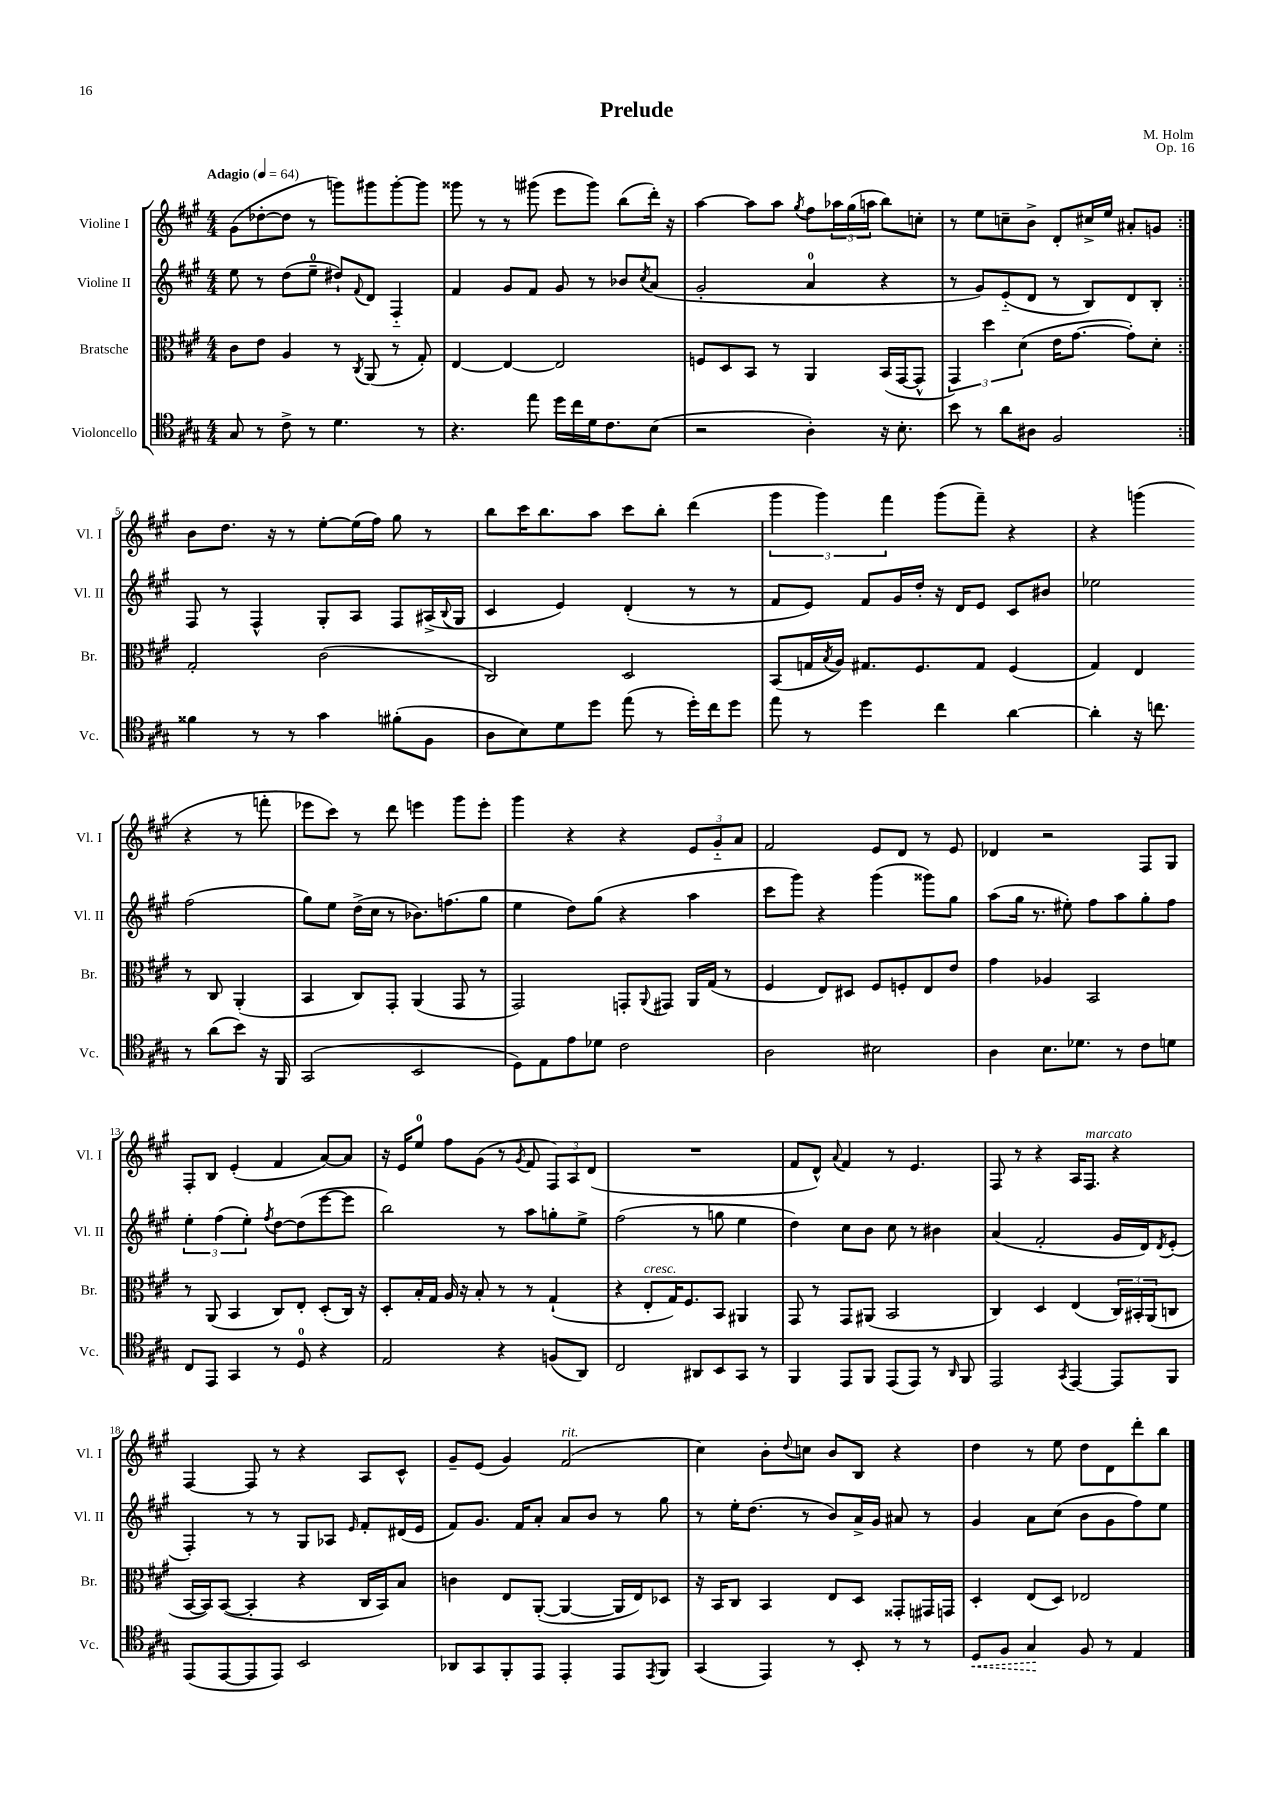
\header { title = "Prelude" composer = "M. Holm" opus = "Op. 16" }
<<
\new StaffGroup <<
\new Staff = "s0" \with { instrumentName = "Violine I" shortInstrumentName = "Vl. I" } {
    \clef treble \key a \major \numericTimeSignature \time 4/4 \tempo "Adagio" 4 = 64
    \repeat volta 2 { gis'8( des''8~-. des''8 r8 g'''8) gis'''8 gis'''8~-. gis'''8 |
    gisis'''8 r8 r8 gis'''8( e'''8 gis'''8) b''8( d'''16-.) r16 |
    a''4~ a''8 a''8 \acciaccatura { gis''8 } fis''8 \tuplet 3/2 { aes''16 gis''16( a''16 } b''8) c''8-. |
    r8 e''8 c''8-- b'8-> d'8-. cis''16-> e''16 ais'8-. g'8 | }
    b'8 d''8. r16 r8 e''8~-. e''16( fis''16) gis''8 r8 |
    b''8 cis'''16 b''8. a''8 cis'''8 b''8-. d'''4( |
    \tuplet 3/2 { gis'''4 gis'''4) fis'''4 } gis'''8( fis'''8--) r4 |
    r4 g'''4( r4 r8 f'''8-. |
    ees'''8 cis'''8) r8 d'''8 e'''4 gis'''8 e'''8-. |
    gis'''4 r4 r4 \tuplet 3/2 { e'8 gis'8-_ a'8 } |
    fis'2 e'8 d'8 r8 e'8 |
    des'4 r2 fis8 gis8 |
    fis8-. b8 e'4-.( fis'4 a'8~) a'8 |
    r16 e'16 e''8-0 fis''8 gis'8( r8 \acciaccatura { gis'8 } fis'8 \tuplet 3/2 { fis8) a8 d'8( } |
    R1 |
    fis'8 d'8-^) \appoggiatura { a'8 } fis'4 r8 e'4. |
    fis8 r8 r4 a16 fis8.^\markup { \italic "marcato" } r4 |
    fis4~ fis8 r8 r4 a8 cis'8-^ |
    gis'8-- e'8( gis'4) fis'2^\markup { \italic "rit." }( |
    cis''4) b'8-. \appoggiatura { d''8 } c''8 b'8 b8 r4 |
    d''4 r8 e''8 d''8 d'8 d'''8-. b''8 \bar "|." |
}
\new Staff = "s1" \with { instrumentName = "Violine II" shortInstrumentName = "Vl. II" } {
    \clef treble \key a \major \numericTimeSignature \time 4/4
    \repeat volta 2 { e''8 r8 d''8( e''8-0-- dis''8-!) \appoggiatura { fis'8 } d'8 fis4-_ |
    fis'4 gis'8 fis'8 gis'8 r8 bes'8 \acciaccatura { cis''8 } a'8( |
    gis'2-. a'4-0 r4 |
    r8 gis'8) e'8-_( d'8 r8 b8) d'8 b8-. | }
    fis8 r8 fis4-^ gis8-. a8 fis8 ais16->( \appoggiatura { b8 } gis16 |
    cis'4 e'4) d'4-.( r8 r8 |
    fis'8 e'8) fis'8 gis'16 d''16-. r16 d'16 e'8 cis'8 bis'8 |
    ees''2 fis''2( |
    gis''8) e''8 d''16->( cis''16 r8 bes'8.) f''8.( gis''8 |
    e''4 d''8) gis''8( r4 a''4 |
    cis'''8 gis'''8) r4 gis'''4( gisis'''8) gis''8 |
    a''8( gis''16 r8. eis''8-.) fis''8 a''8 gis''8-. fis''8 |
    \tuplet 3/2 { e''4-. fis''4( e''4-.) } \acciaccatura { fis''8 } d''8~ d''8( e'''8~ e'''8 |
    b''2) r8 a''8 g''8-. e''8-> |
    fis''2( r8 g''8 e''4 |
    d''4) cis''8 b'8 cis''8 r8 bis'4 |
    a'4( fis'2-. gis'16 d'16) \acciaccatura { d'8 } e'8-.( |
    fis4-.) r8 r8 gis8 aes8 \grace { e'16 } fis'8-. dis'16( e'16 |
    fis'8) gis'8. fis'16 a'8-. a'8 b'8 r8 gis''8 |
    r8 e''16-. d''8.( r8 b'8) a'16-> gis'16 ais'8 r8 |
    gis'4 a'8 cis''8( b'8 gis'8 fis''8) e''8 \bar "|." |
}
\new Staff = "s2" \with { instrumentName = "Bratsche" shortInstrumentName = "Br." } {
    \clef alto \key a \major \numericTimeSignature \time 4/4
    \repeat volta 2 { cis'8 e'8 a4 r8 \acciaccatura { cis8 } a,8( r8 gis8-.) |
    e4~ e4~ e2 |
    f8 d8 b,8 r8 a,4 b,16( gis,16~ gis,8-^ |
    \tuplet 3/2 { gis,4) d''4 d'4( } e'16 gis'8.~ gis'8-.) d'8-. | }
    gis2-. cis'2( |
    cis2) d2 |
    b,8( g16 \acciaccatura { b8 } a16) gis8. fis8. gis8 fis4( |
    gis4) e4 r8 cis8 a,4-.( |
    b,4 cis8) gis,8-. a,4( gis,8 r8 |
    gis,2) g,8-. \appoggiatura { a,8 } gis,8 a,16 gis16( r8 |
    fis4 e8) dis8 fis8 f8-. e8 e'8 |
    gis'4 aes4 b,2 |
    r8 a,8( b,4 cis8) e8-. d8-.( cis16) r16 |
    d8-. b16-. gis16 a16 r16 b8-. r8 r8 gis4-!( |
    r4 e8-.^\markup { \italic "cresc." } gis16) fis8. b,8 ais,4 |
    gis,8 r8 gis,8 ais,8( b,2 |
    cis4) d4 e4( \tuplet 3/2 { cis16) bis,16-. a,16( } c8 |
    b,16~ b,16) b,8~( b,4-. r4 cis16 b,16) b8 |
    c'4 e8 a,8~-.( a,4~ a,16 e16) des8 |
    r16 b,16 cis8 b,4 e8 d8 gisis,8-. gis,16 g,16 |
    d4-. e8( d8) ees2 \bar "|." |
}
\new Staff = "s3" \with { instrumentName = "Violoncello" shortInstrumentName = "Vc." } {
    \clef tenor \key a \major \numericTimeSignature \time 4/4
    \repeat volta 2 { gis8 r8 cis'8-> r8 d'4. r8 |
    r4. e''8 d''16 cis''16 d'16 cis'8. b8( |
    r2 a4-.) r16 b8.-. |
    b'8 r8 a'8 ais8 fis2 | }
    fisis'4 r8 r8 gis'4 fis'8-.( fis8 |
    a8 b8) d'8 d''8 e''8( r8 d''16-.) cis''16 d''8 |
    e''8 r8 d''4 cis''4 a'4~ |
    a'4-. r16 c''8. r8 a'8( b'8) r16 fis,16 |
    gis,2( b,2 |
    d8) e8 e'8 des'8 cis'2 |
    a2 bis2 |
    a4 b8. des'8. r8 cis'8 d'8 |
    cis8 e,8 gis,4 r8 d8-0 r4 |
    e2 r4 f8( a,8) |
    cis2 ais,8 b,8 gis,8 r8 |
    fis,4 e,8 fis,8 e,8( e,8) r8 \grace { a,16 } fis,8 |
    e,2 \acciaccatura { gis,8 } e,4~ e,8 fis,8 |
    e,8( e,8~ e,8 e,8) b,2 |
    aes,8 gis,8 fis,8-. e,8 e,4-. e,8 \acciaccatura { e,8 } fis,8 |
    gis,4( e,4) r8 b,8-. r8 r8 |
    \once \override Hairpin.style = #'dashed-line d8\< fis8 gis4\! fis8 r8 e4 \bar "|." |
}
>>
>>
